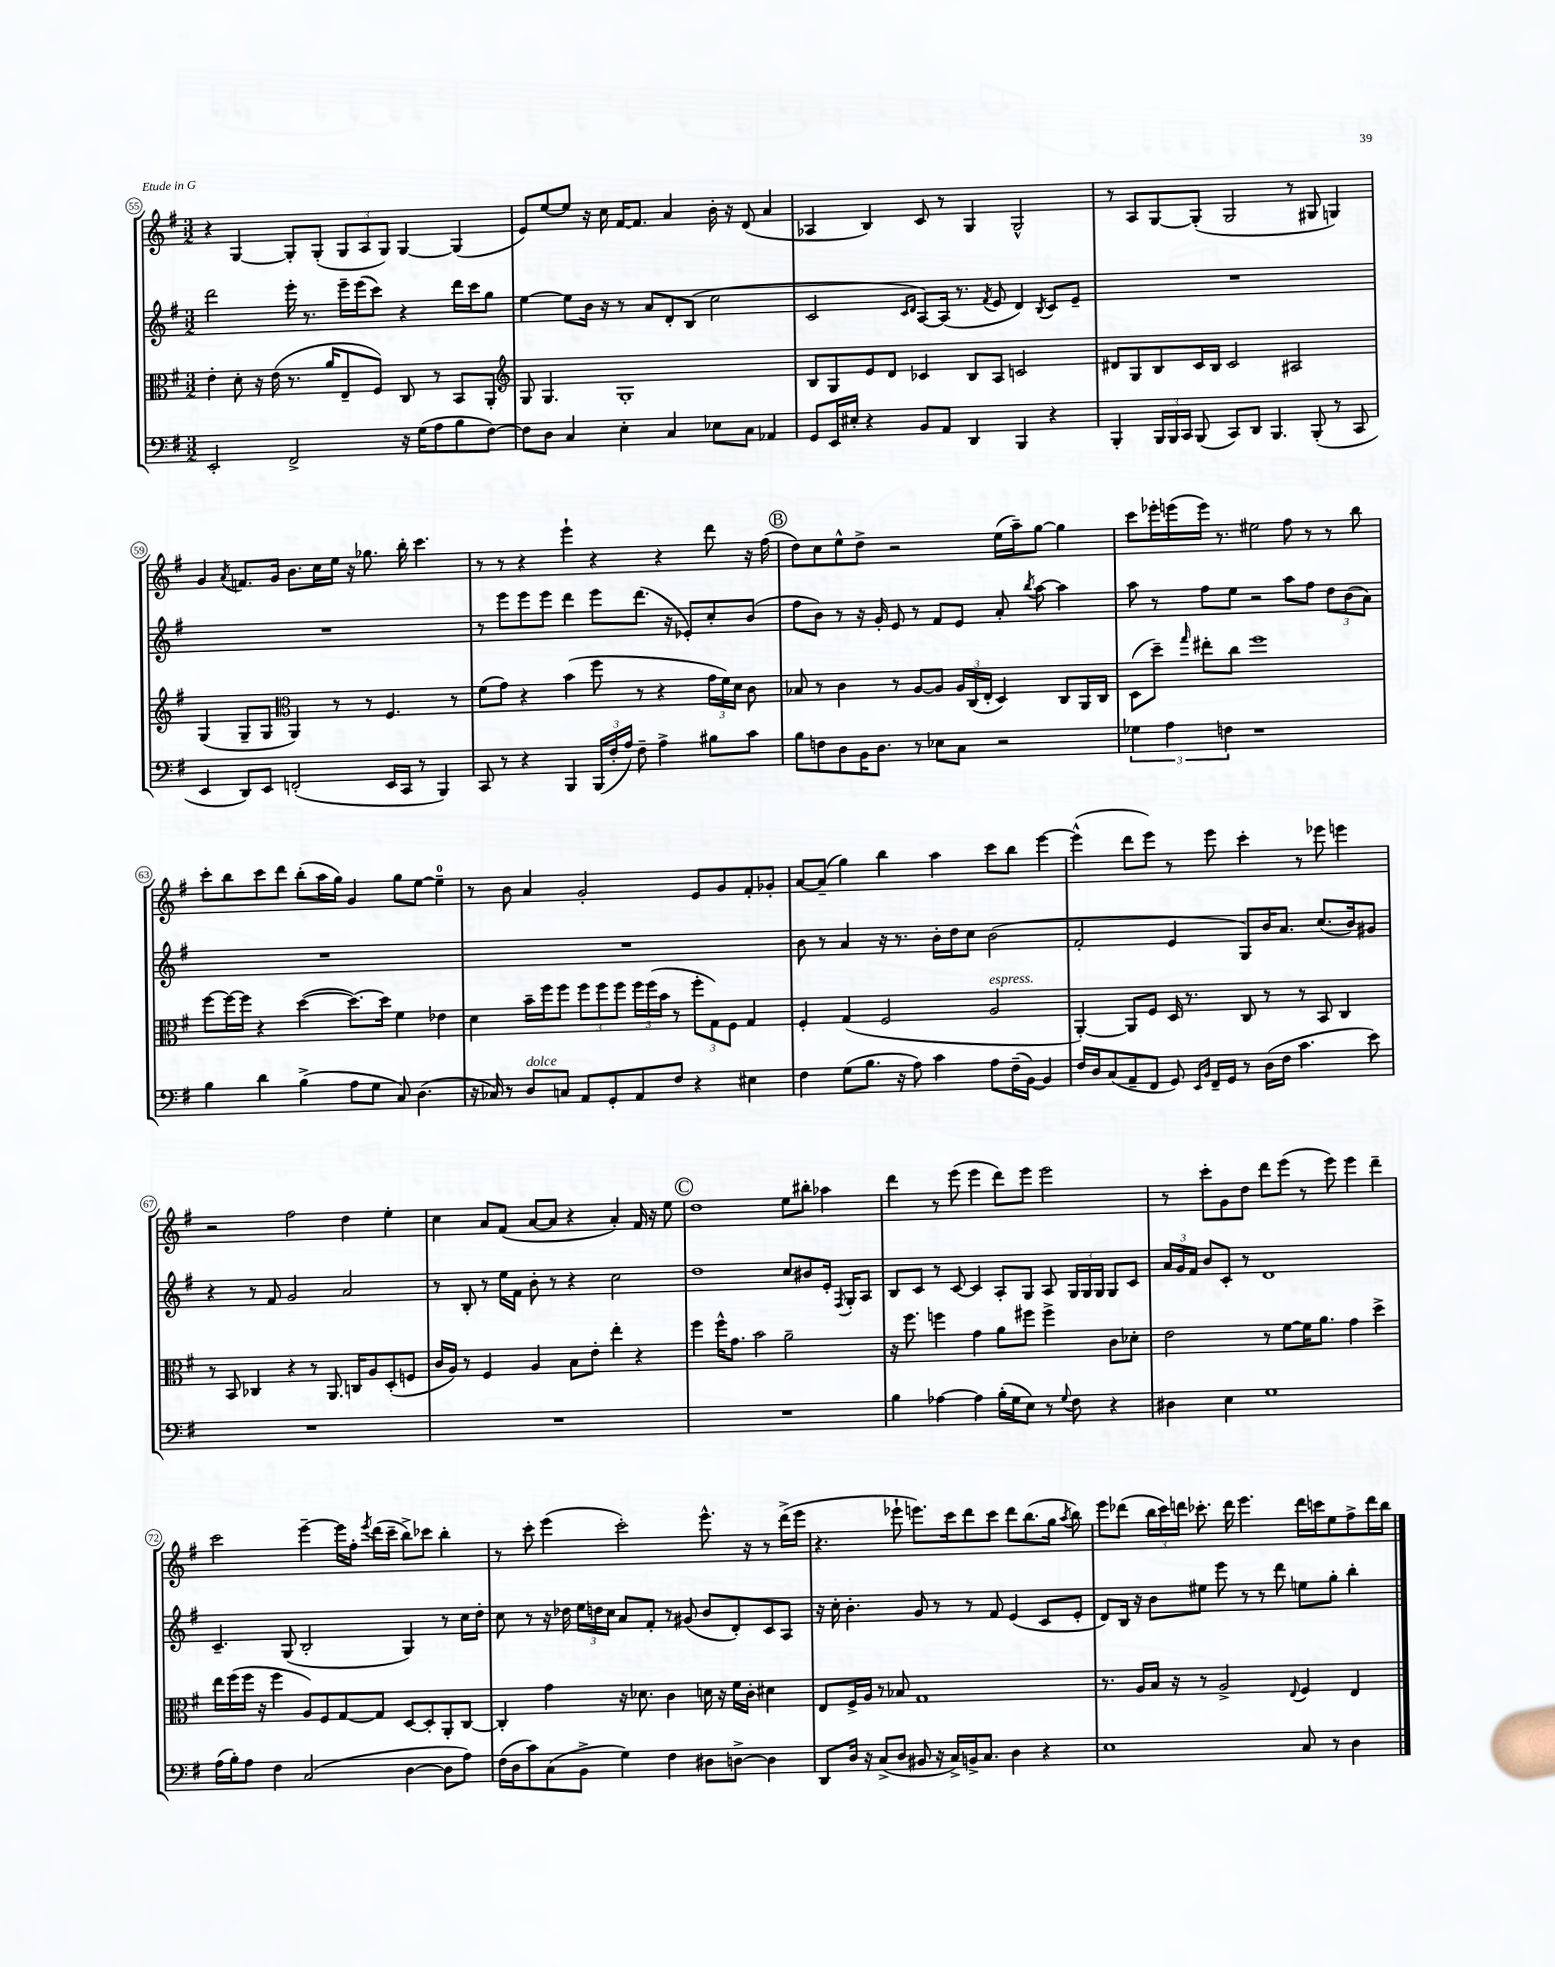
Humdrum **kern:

**kern	**kern	**kern	**kern
*part4	*part3	*part2	*part1
*staff4	*staff3	*staff2	*staff1
*clefF4	*clefC3	*clefG2	*clefG2
*k[f#]	*k[f#]	*k[f#]	*k[f#]
*M3/2	*M3/2	*M3/2	*M3/2
=55	=55	=55	=55
2EE'/	4e'\	2ddd\	4r
.	8d'\	.	[4G/
.	16r	.	.
.	(16e\	.	.
2FF#^/	8.r	16eee'\	8G'/L]
.	.	8.r	.
.	.	.	(8G'/J
.	16a/KL	.	.
.	8E~/	16eee~\LL	12G/L
.	.	(16eee\J	.
.	.	.	12A/
.	8F#/J)	8ccc\J)	.
.	.	.	12G/J)
16r	8C/	4r	[4G/
(16G\KL	.	.	.
8A\	8r	.	.
8B\	8BB/L	16ddd\LL	(4G/]
.	.	16ccc\J	.
[8F#\J)	8AA'/J	8gg\J	.
=56	=56	=56	=56
*	*clefG2	*	*
8F#\L]	8G/	[4ee\	8e/L)
8D\J	4.G/	.	[8ee/
4C/	.	8ee\L]	8ee/J]
.	.	16b\Jk	16r
.	.	16r	16cc\
4E'\	1G'	8r	[16f#/KL
.	.	.	8.f#/J]
.	.	8a/L	.
4C/	.	8d'/	4a/
.	.	(8B/J	.
8E-X\L	.	2cc\	16b'\
.	.	.	16r
8C\J	.	.	(8d/
4AA-X/	.	.	4a/
=57	=57	=57	=57
8GG/L	8B/L	2c/	4A-X/
16EE/L	8G/	.	.
16E#X'/JJ	.	.	.
4r	8e/	.	4B/)
.	8d/J	.	.
.	.	16qqc/LL	.
.	.	16qqd/JJ	.
8BB/L	4c-X/	[8A/L)	8c/
8AA/J	.	(16A/Jk]	8r
.	.	8.r	.
4DD/	8B/L	.	4G/
.	.	8qf#/	.
.	8A/J	8e/	.
4BBB/	2cn/	4d/)	2G^^/
.	.	8qB/	.
4r	.	8c/L	.
.	.	8e~/J	.
=58	=58	=58	=58
4BBB'/	8d#X/L	1.r	8r
.	8G/	.	8A/L
24BBB/LL	8B/	.	[8G/
24BBB/	.	.	.
24CC/JJ	.	.	.
(8BBB/	16c/L	.	(8G'/J]
.	16B/JJ	.	.
8CC/L)	2c/	.	2G/
8DD/J	.	.	.
4.BBB/	.	.	.
.	2A#X/	.	8r
(8BBB'/	.	.	8G#X/
8r	.	.	4Gn/)
8CC/	.	.	.
!!LO:LB:g=z
=59	=59	=59	=59
4EE/	(4G/	1.r	4g/
.	.	.	8qa/
8DD/L)	8G~/L	.	8.fn/L
8EE/J	8G/J	.	.
.	.	.	16g/Jk
*	*clefC3	*	*
(2FFn'/	4AA/)	.	8.b\L
.	.	.	16cc\L
.	8r	.	16ee\JJ
.	.	.	16r
.	8r	.	8.gg-X\
16EE/LL	4.F#/	.	.
16CC/JJ	.	.	16bb'\
8r	.	.	4.ccc\
4BBB/)	.	.	.
.	8r	.	.
=60	=60	=60	=60
8CC/	(8f#\L	8r	8r
8r	8g\J)	8eee\L	8r
4r	4r	8eee\	4r
.	.	8eee\J	.
4BBB/	(4b\	4ddd\	4eee`\
(24BBB/LL	8ff#\	8eee\L	4r
24F#'/	.	.	.
24A/JJ)	.	.	.
8F#~\	8r	(8.ddd\J	.
4A^\	4r	.	4r
.	.	16r	.
.	.	8e-X'/L)	.
8B#X\L	24g\LL	8cc'/	8ddd\
.	24f#\)	.	.
.	24d\JJ	.	.
8c\J	8c\	(8b/J	16r
.	.	.	(16ff#\
!!LO:REH:place=s1:t=B
=61	=61	=61	=61
8B\L	8B-X/	8ff#\L	8dd\L)
8Fn\	8r	8b\J)	8cc\
8D\	4c\	8r	8ee^^\
16BB\K	.	16r	8dd^\J
8.D\J	.	16g'/	.
.	8r	8e/	2r
8r	[8A/L	8r	.
8E-X\L	8A/J]	8f#/L	.
8C\J	24A/LL	8e/J	.
.	(24C/	.	.
.	24E'/JJ	.	.
2r	4D/)	8a'/	(16ee\LL
.	.	.	16aa~\J)
.	.	8qbb/	.
.	.	[8aa\	[8gg\J
.	8C/L	4aa\]	4gg\]
.	16AA/L	.	.
.	16C/JJ	.	.
=62	=62	=62	=62
6G-X\	(8D\L	8aa\	8ccc\L
.	8dd~\J)	8r	16eee-X'\L
6A\	.	.	.
.	.	.	(16eeen\
.	16qqgg/	.	.
.	8ee#X'\L	8ff#\L	16eee\JJ)
.	.	.	8.r
6Fn\	.	.	.
.	8cc\J	8ee\J	.
1r	1ff#	2r	2ee#X\
.	.	8aa\L	8ff#\
.	.	8ff#\J	8r
.	.	12dd\L	8r
.	.	(12b\	.
.	.	.	8bb\
.	.	12a\J)	.
!!LO:LB:g=z
=63	=63	=63	=63
4B\	[8ff#\L	1.r	8ccc'\L
.	16ff#\L_	.	8bb\
.	16ff#\JJ]	.	.
4d\	4r	.	8ccc\
.	.	.	8ddd\J
(4B^\	([4dd\	.	(8bb'\L
.	.	.	16aa\L
.	.	.	16gg\JJ)
8A\L	8.dd\L_)	.	4g/
8G\J	.	.	.
.	16dd\Jk]	.	.
8C/)	4f#\	.	8gg\L
(4.D\	.	.	[8ee\J
.	4e-X\	.	4ee~\]
=64	=64	=64	=64
16r	4d\	1.r	8r
16C-X/)	.	.	.
8r	.	.	8b\
!LO:TX:a:i:t=dolce	!	!	!
8D/L	16b~\LL	.	4a/
.	16ff#\J	.	.
8Cn/J	8ff#\J	.	.
8AA/L	12ff#\L	.	2g'/
.	12ff#\	.	.
8GG'/	.	.	.
.	12ff#\J	.	.
8AA/	24ff#\LL	.	.
.	(24ff#\	.	.
.	24b\JJ	.	.
8F#/J	8r	.	.
4r	12ff#'\L	.	8e/L
.	12G\)	.	.
.	.	.	8g/
.	12F#\J	.	.
4E#X\	4G/	.	8f#'/
.	.	.	8g-X'/J
=65	=65	=65	=65
4F#\	4F#'/	8b\	[8a/L
.	.	8r	(8a~/J]
(8G\L	(4G/	4a/	4gg\)
8.B\J	.	.	.
.	2F#/	16r	4bb\
16r	.	8.r	.
8A\)	.	.	.
4c\	.	16b'\LL	4aa\
.	.	16dd\J	.
.	.	8cc\J	.
!	!LO:TX:a:i:t=espress.	!	!
8A\L	2A/	(2b\	8ccc\L
(16F#~\L	.	.	8bb\J
[16BB\JJ)	.	.	.
4BB/]	.	.	[4eee\
=66	=66	=66	=66
16F#/LL	[4AA'/)	2f#'/	(4eee^^\]
16D/J	.	.	.
(8C/	.	.	.
8AA~/	8AA/L]	.	8ddd\L
8FF#/J	8F#/J	.	8eee\J)
8GG/)	16D/	4e/	8r
.	8.r	.	.
16qqEE/LL	.	.	.
16qqBB/JJ	.	.	.
16FF#~/LL	.	.	8eee\
16GG/JJ	.	.	.
8r	8C/	8G/L)	4ccc'\
(16D\LL	8r	16b/K	.
16F#\JJ	.	8.a/J	.
4.c\	8r	.	8r
.	8BB/	(8.cc/L	8eee-X\
.	4C/	.	4eeen\
.	.	16b/k)	.
8e\)	.	8g#X/J	.
!!LO:LB:g=z
=67	=67	=67	=67
1.r	8r	4r	2r
.	8BB/	.	.
.	4C-X/	8r	.
.	.	8f#/	.
.	4r	2g/	2ff#\
.	8r	.	.
.	8.AA/	.	.
.	.	2a/	4dd\
.	16Cn/KL	.	.
.	8A/	.	.
.	(8D'/	.	4ee'\
.	8Fn/J	.	.
=68	=68	=68	=68
1.r	16c/LL	8r	4cc\
.	16A/JJ)	.	.
.	8r	8B'/	.
.	4F#/	8r	8a/L
.	.	16ee\LL	(8f#/J
.	.	16f#\JJ	.
.	4A/	8b'\	[8a/L
.	.	8r	8a/J]
.	8B\L	4r	4r
.	8e'\J	.	.
.	4ee'\	2cc\	4a'/)
.	4r	.	16f#/
.	.	.	16r
.	.	.	8ee\
!!LO:REH:place=s1:t=C
=69	=69	=69	=69
1.r	4ff#\	1dd	1dd
.	16ff#^^\KL	.	.
.	8.g\J	.	.
.	2b\	.	.
.	2a~\	8cc/L	8ee\L
.	.	8b#X/	8bb#X'\J
.	.	16e'/Jk	4aa-X\
.	.	8qF#/	.
.	.	16G'/KL	.
.	.	8A/J	.
=70	=70	=70	=70
4B\	16r	8B/L	4ddd\
.	8.ff#\	.	.
.	.	8c/J	.
[4A-X\	4ffn\	8r	8r
.	.	[8c/	(8eee\
4A-\]	4g\	4c/]	4eee\
(16B'\LL	8a\L	8A'/L	8ddd\L)
16G\J	.	.	.
8E\J)	8ff#X\J	8G/J	8eee\J
8r	4ff#^\	8A/	2eee\
8qqG/	.	.	.
8F#\	.	24G/LL	.
.	.	24G/	.
.	.	24G/JJ	.
4r	8c\L	8G/L	.
.	8d-X'\J	8c/J	.
=71	=71	=71	=71
4D#X\	2e\	24a/LL	8r
.	.	24g/	.
.	.	24f#/JJ	.
.	.	8b/L	8ccc'\L
4E\	.	8c'/J	8g\
.	.	8r	8dd\J
1G	8r	1d	8ddd\L
.	[8f#\L	.	(8eee\J
.	16f#\K]	.	8r
.	8.a\J	.	.
.	.	.	8eee\)
.	4g\	.	4eee\
.	4dd^\	.	4ddd~\
!!LO:LB:g=z
=72	=72	=72	=72
(16A\LL	16ee\LL	4.c~/	2ccc\
16B'\J)	(16ff#\	.	.
8A\J	16ff#\JJ	.	.
.	16r	.	.
4F#\	4ff#\	.	.
.	.	(8G/	.
(2C/	8A/L)	2B'/	[4eee~\
.	8F#/	.	.
.	[8G/	.	16eee\LL]
.	.	.	16ff#'\JJ
.	.	.	8qeee/
.	8G/J]	.	(16ddd\LL
.	.	.	16ccc~\JJ
[4D\	[8D/L	4G/)	8bb^\L)
.	8D'/]	.	8ccc-X\J
8D\L]	8AA'/	8r	4bb'\
8A\J)	[8C/J	16cc\LL	.
.	.	16dd'\JJ	.
=73	=73	=73	=73
(16F#\LL	4C'/]	8cc\	8r
16D\J	.	.	.
8c\)	.	8r	8ccc'\
(8C\	4g\	16r	(4eee\
.	.	16dd-X\	.
8BB^\J	.	24ee\LL	.
.	.	24ddn\	.
.	.	24cc\JJ	.
4G\)	16r	8a/L	2ccc'\)
.	8.d-X\	.	.
.	.	8f#'/J	.
4F#\	4c\	8r	.
.	.	(8g#X/	.
8D#X\L	16dn\	8b/L	8.eee^^\
.	16r	.	.
[8Dn^\J	16f#\LL	8d'/)	.
.	16c'\JJ	.	16r
4D\]	4d#X\	8c/	8r
.	.	8A/J	(16ddd^\LL
.	.	.	16eee\JJ
=74	=74	=74	=74
8DD/L	8E/L	16r	4.r
.	.	16cc'\	.
16D/Jk	16F#^/L	4.b'\	.
16r	16A/JJ	.	.
(8C^/L	8r	.	.
8D/J	8B-X/	.	8eee-X`\
8BB#X/	1G	8g/	8.eeen\L)
16r	.	8r	.
16C^/LL)	.	.	16ccc\k
16BBn^/J	.	8r	8ddd\
8.C/J	.	.	.
.	.	8f#/	8ccc\J
4D\	.	(4e/	8ddd\L
.	.	.	(8.bb\
4r	.	8c/L	.
.	.	.	16gg\Jk
.	.	.	8qaa/
.	.	8e'/J	8bb\)
=75	=75	=75	=75
1E	8.r	8d/L)	8eee\L
.	.	16B/Jk	(8ddd-X\J
.	16A/LL	16r	.
.	16B/JJ	8b\L	24bb\LL
.	.	.	24ccc\)
.	16r	.	.
.	.	.	24dddn\JJ
.	8r	8ee#X\J	8.ccc-X'\
.	2A^/	8eee\	.
.	.	.	16ddd\
.	.	8r	4.eee\
.	.	8r	.
.	.	8ddd\	.
.	8qqE/	.	.
8C/	4F#/	8een\L	16ddd\LL
.	.	.	16cccn\J
8r	.	8gg'\J	8ee\
4D\	4E/	4bb'\	8ff#^\
.	.	.	16ddd\L
.	.	.	16bb\JJ
==	==	==	==
*-	*-	*-	*-
